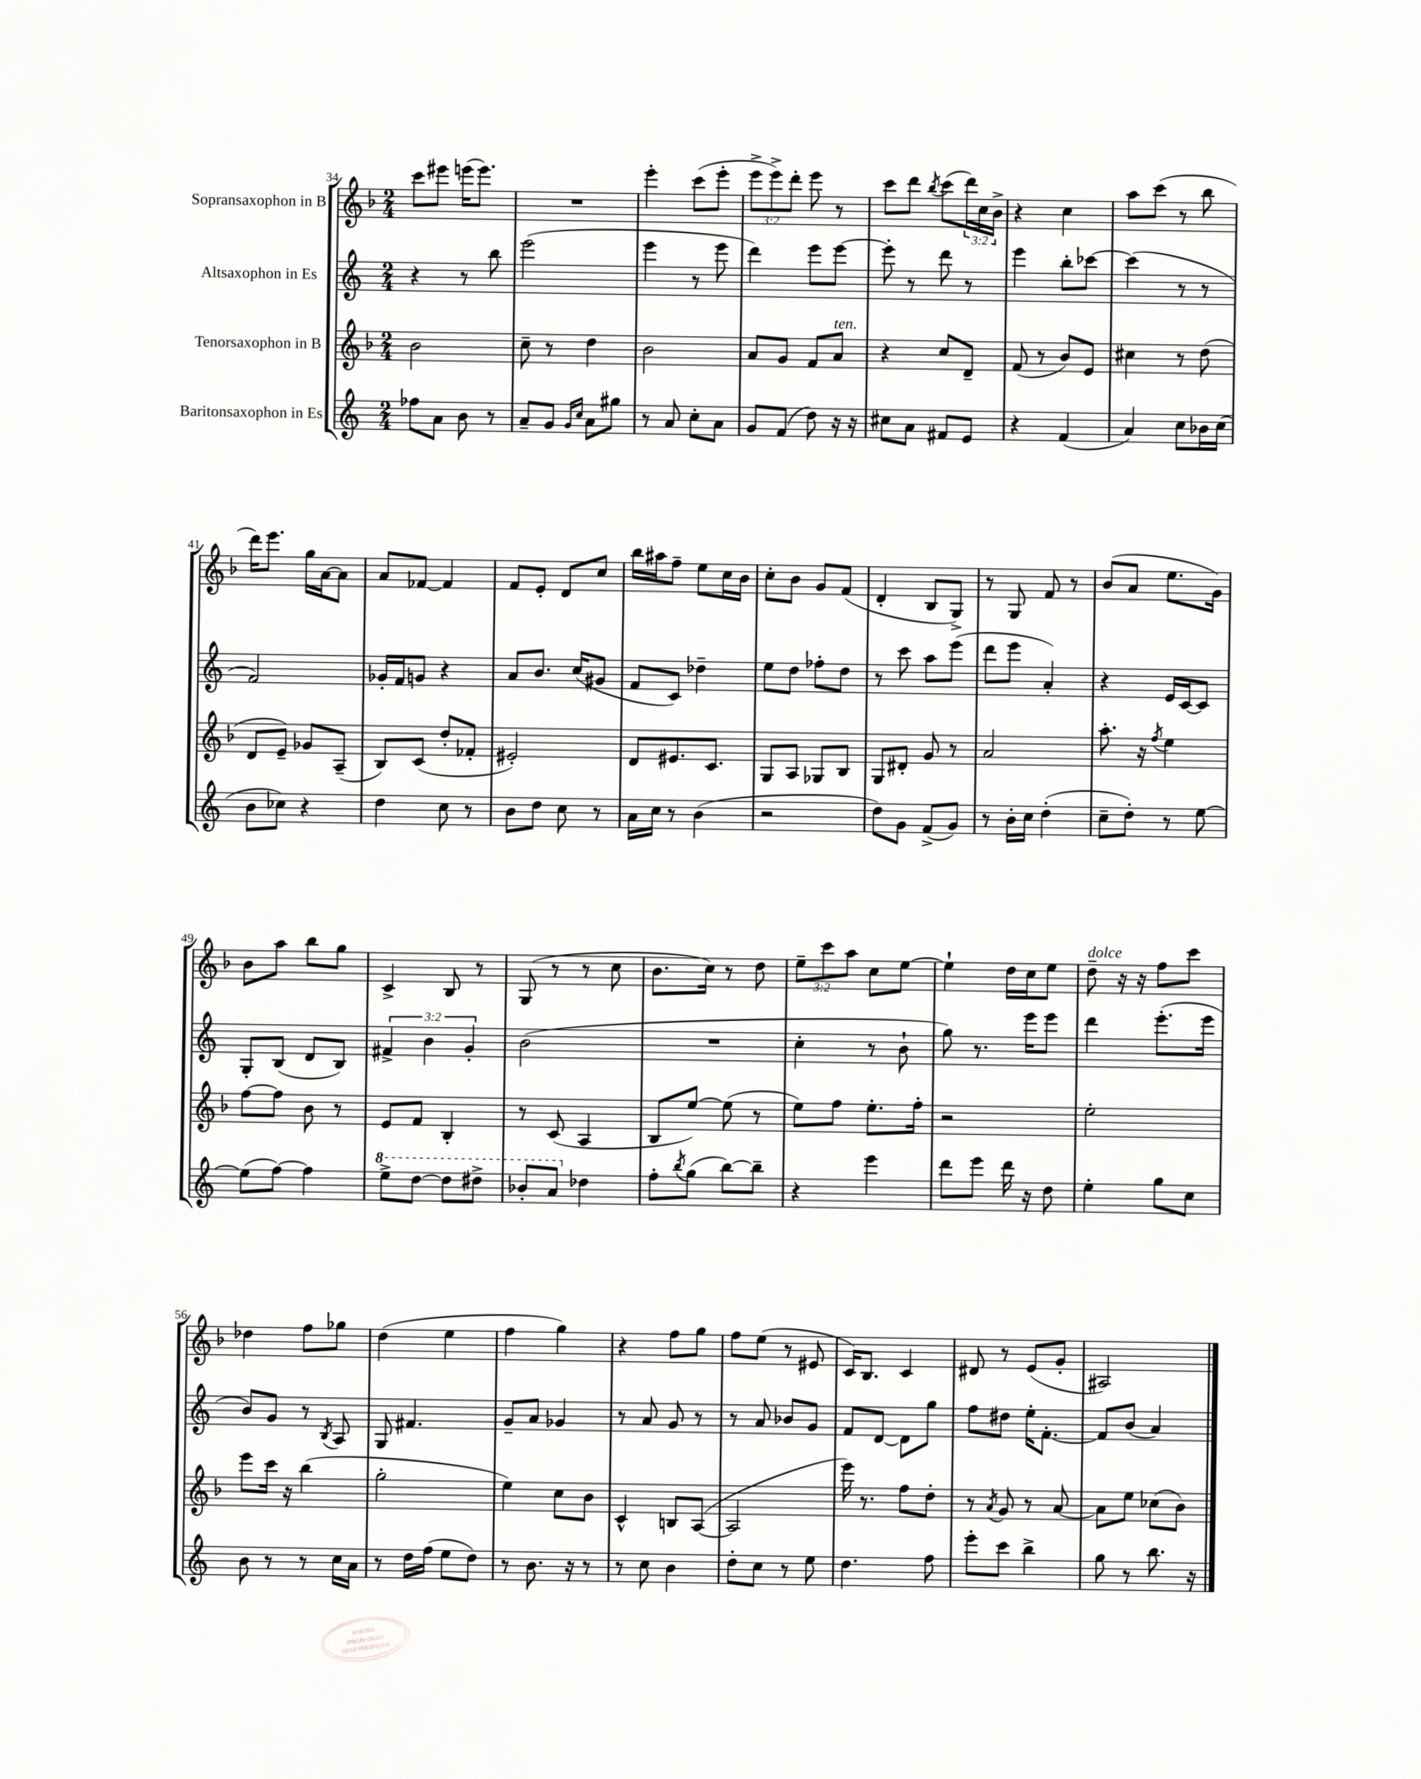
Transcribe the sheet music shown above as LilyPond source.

<<
\new StaffGroup <<
\new Staff = "s0" \with { instrumentName = "Sopransaxophon in B" } {
    \clef treble \key f \major \numericTimeSignature \time 2/4 \override Staff.TupletNumber.text = #tuplet-number::calc-fraction-text
    c'''8 eis'''8 e'''16( e'''8.) |
    R2 |
    e'''4-. c'''8( e'''8-. |
    \tuplet 3/2 { e'''8-> e'''8->) d'''8-. } e'''8 r8 |
    c'''8 d'''8 \acciaccatura { bes''8 } c'''8( \tuplet 3/2 { d'''16) c''16 bes'16-> } |
    r4 c''4 |
    a''8 c'''8( r8 bes''8 |
    d'''16) e'''8. g''16 a'16~ a'8 |
    a'8 fes'8~ fes'4 |
    f'8 e'8-. d'8 c''8 |
    bes''16 ais''16 f''8-- e''8 c''16 bes'16 |
    c''8-. bes'8 g'8 f'8( |
    d'4-. bes8 g8->) |
    r8 g8 f'8 r8 |
    bes'8( a'8 e''8. g'16) |
    bes'8 a''8 bes''8 g''8 |
    c'4-> bes8 r8 |
    g8( r8 r8 c''8 |
    bes'8. c''16) r8 d''8 |
    \tuplet 3/2 { e''8-- c'''8 a''8 } c''8 e''8~ |
    e''4-! d''16 c''16 e''8 |
    d''8--^\markup { \italic "dolce" } r16 r16 f''8 c'''8 |
    des''4 f''8 ges''8 |
    d''4( e''4 |
    f''4 g''4) |
    r4 f''8 g''8 |
    f''8 e''8( r8 eis'8 |
    c'16) bes8. c'4 |
    dis'8 r8 e'8( g'8-. |
    ais2) \bar "|." |
}
\new Staff = "s1" \with { instrumentName = "Altsaxophon in Es" } {
    \clef treble \key c \major \numericTimeSignature \time 2/4 \override Staff.TupletNumber.text = #tuplet-number::calc-fraction-text
    r4 r8 b''8 |
    e'''2( |
    e'''4 r8 e'''8 |
    d'''4) e'''8 e'''8~ |
    e'''8-. r8 d'''8 r8 |
    e'''4 b''8-. ces'''8~ |
    ces'''4( r8 r8 |
    f'2) |
    ges'16-. f'16 g'8 r4 |
    a'8 b'8. c''16( gis'8 |
    f'8 c'8) des''4-- |
    e''8 d''8 fes''8-. d''8 |
    r8 c'''8 a''8 e'''8( |
    d'''8 e'''8 a'4-.) |
    r4 e'16 c'16~ c'8 |
    g8-. b8( d'8 b8) |
    \tuplet 3/2 { fis'4-> b'4 g'4-. } |
    b'2( |
    R2 |
    c''4-. r8 b'8-! |
    g''8) r8. e'''16 e'''8 |
    d'''4 e'''8.-.( e'''16 |
    b'8) g'8 r8 \acciaccatura { b8 } a8 |
    g8 fis'4. |
    g'8-- a'8 ges'4 |
    r8 a'8 g'8 r8 |
    r8 a'8 bes'8 g'8 |
    f'8 d'8~ d'8 g''8 |
    f''8 dis''8 e''16-. f'8.~-. |
    f'8 b'8( a'4) \bar "|." |
}
\new Staff = "s2" \with { instrumentName = "Tenorsaxophon in B" } {
    \clef treble \key f \major \numericTimeSignature \time 2/4
    bes'2 |
    c''8-- r8 d''4 |
    bes'2 |
    a'8 g'8 f'8 a'8^\markup { \italic "ten." } |
    r4 c''8 d'8-- |
    f'8( r8 bes'8) e'8 |
    cis''4 r8 d''8( |
    d'8 e'8--) ges'8 a8--( |
    bes8) c'8( d''8-. fes'8-. |
    eis'2-.) |
    d'8 eis'8. c'8. |
    g8 a8 ges8 bes8 |
    g8 dis'8-. g'8 r8 |
    a'2 |
    a''8.-. r16 \acciaccatura { f''8 } e''4 |
    f''8~ f''8 bes'8 r8 |
    e'8 f'8 bes4-. |
    r8 c'8( a4 |
    bes8 e''8~) e''8( r8 |
    e''8) f''8 e''8.-. f''16-. |
    r2 |
    e''2-. |
    e'''8 c'''16 r16 bes''4( |
    g''2-. |
    e''4) c''8 bes'8 |
    c'4-^ b8 a8~( |
    a2 |
    e'''16) r8. f''8 d''8-. |
    r8 \acciaccatura { a'8 } g'8 r8 a'8~ |
    a'8 e''8 ces''8( bes'8) \bar "|." |
}
\new Staff = "s3" \with { instrumentName = "Baritonsaxophon in Es" } {
    \clef treble \key c \major \numericTimeSignature \time 2/4
    fes''8 a'8 b'8 r8 |
    a'8-- g'8 \grace { g'16 c''16 } a'8 gis''8 |
    r8 a'8 c''8-. a'8 |
    g'8 f'8( d''8) r16 r16 |
    cis''8 a'8 fis'8 e'8 |
    r4 f'4( |
    a'4) c''8 bes'16 c''16( |
    b'8 ces''8) r4 |
    d''4 c''8 r8 |
    b'8 d''8 c''8 r8 |
    a'16 c''16 r8 b'4( |
    r2 |
    d''8) g'8 f'8->( g'8) |
    r8 b'16-. c''16 d''4-.( |
    c''8-- d''8-.) r8 e''8~ |
    e''8( f''8~) f''4 |
    \ottava #1 e'''8-> d'''8~ d'''8 dis'''8-> |
    bes''8-. a''8 \ottava #0 des''4 |
    f''8-. \acciaccatura { b''8 } g''8( b''8~) b''8-- |
    r4 e'''4 |
    d'''8 e'''8 d'''16 r16 d''8 |
    e''4-. g''8 c''8 |
    b'8 r8 r8 c''16 a'16 |
    r8 d''16 f''16( e''8 d''8) |
    r8 b'8. r16 r8 |
    r8 c''8 b'4 |
    d''8-. c''8 r8 e''8 |
    d''4. f''8 |
    e'''8-. c'''8 b''4-> |
    g''8 r8 b''8. r16 \bar "|." |
}
>>
>>
\layout { \context { \Score currentBarNumber = #34 } }
